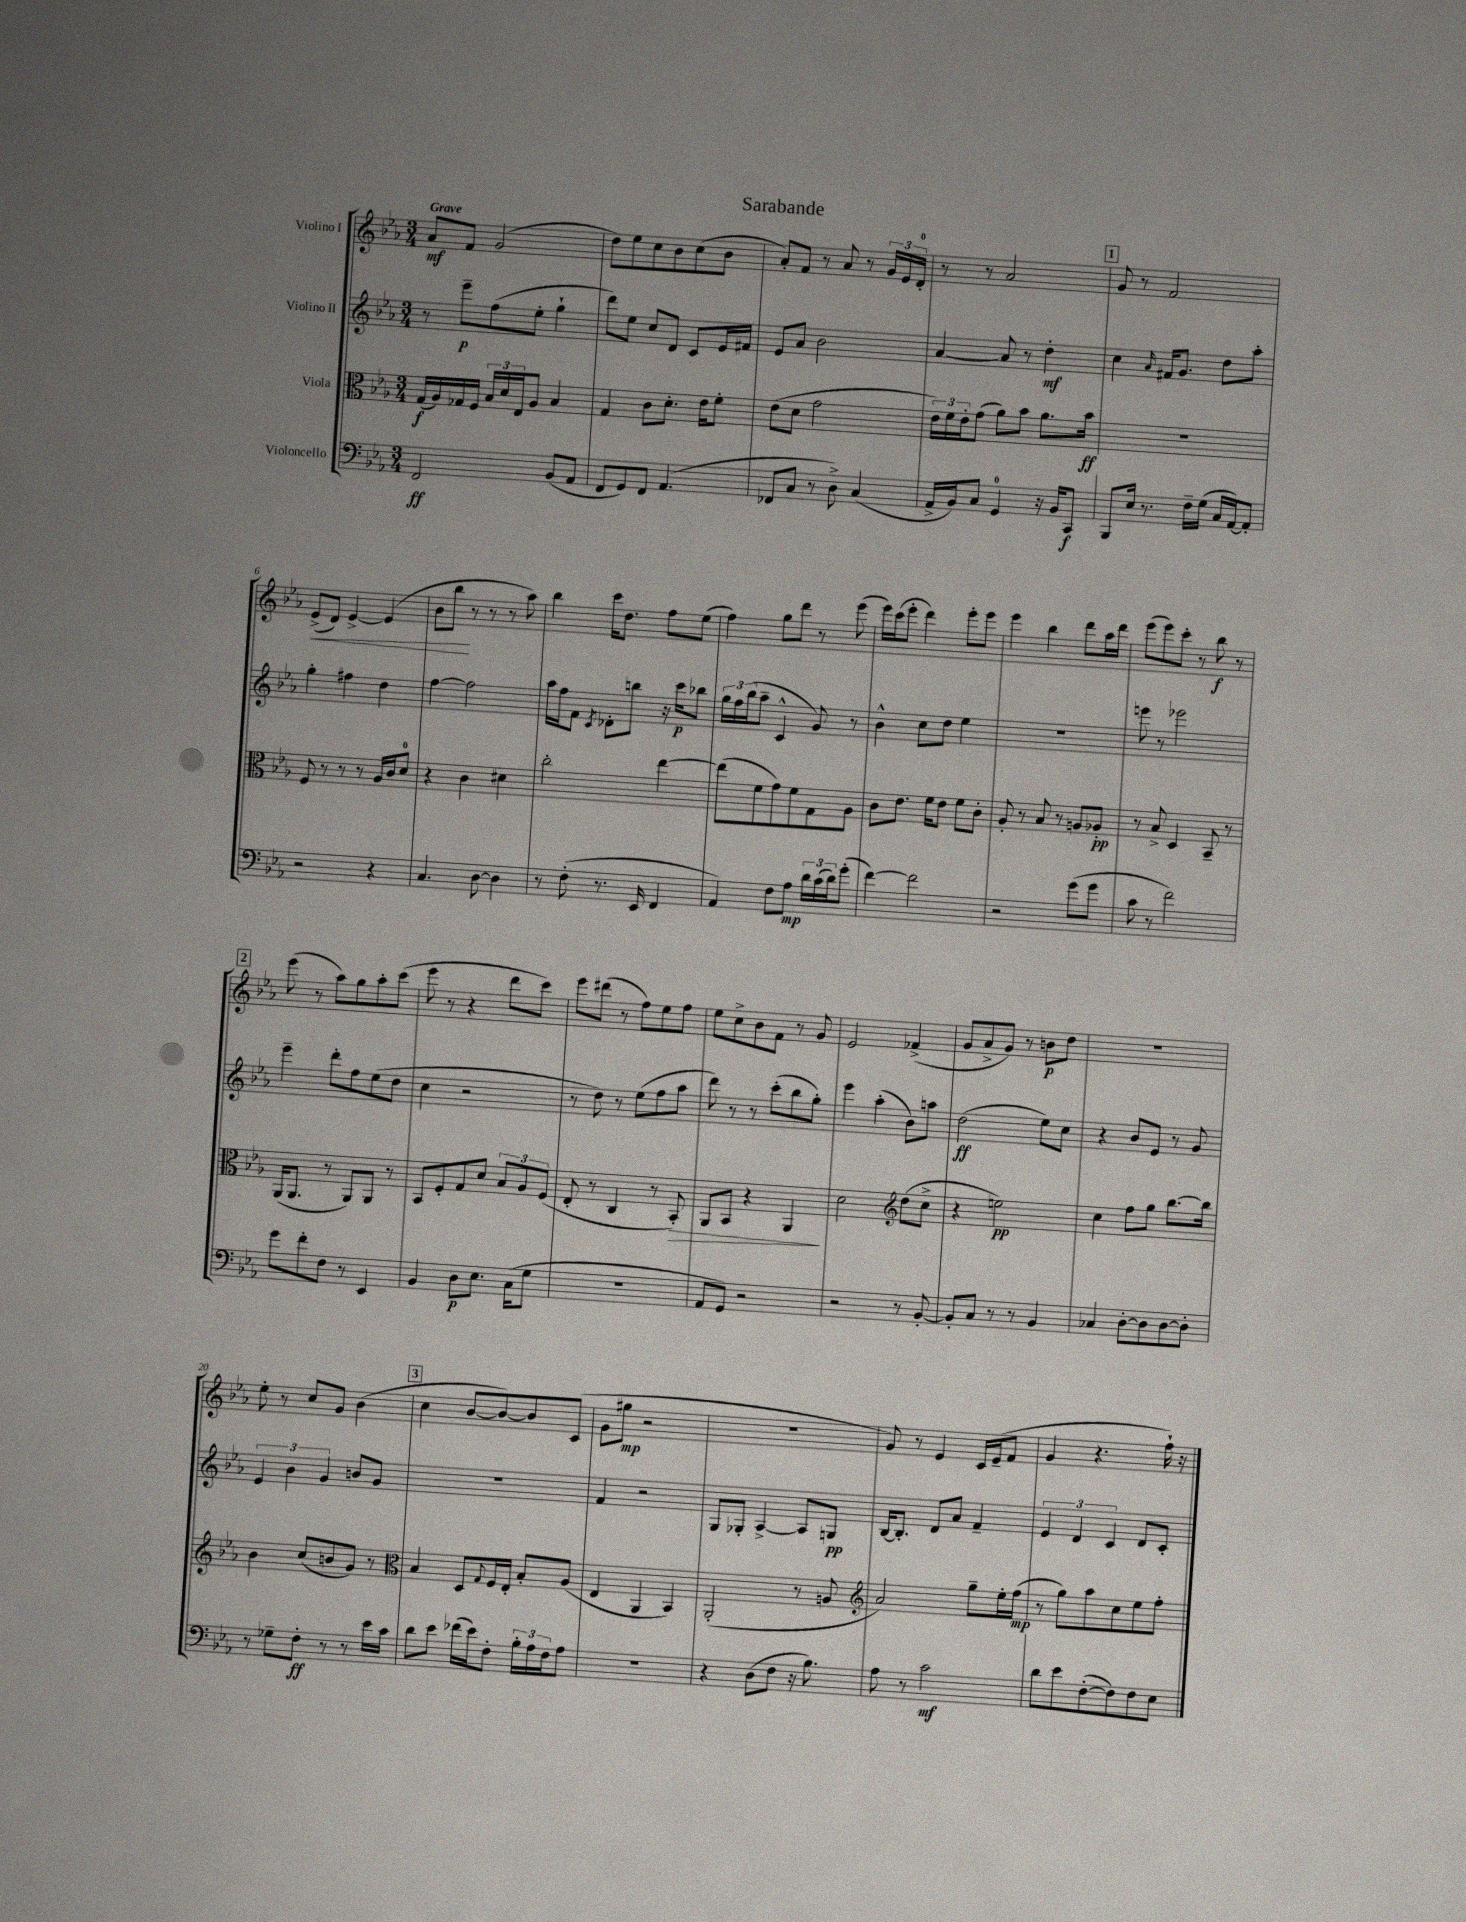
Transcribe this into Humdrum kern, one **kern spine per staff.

**kern	**kern	**kern	**kern
*staff4	*staff3	*staff2	*staff1
*clefF4	*clefC3	*clefG2	*clefG2
*k[b-e-a-]	*k[b-e-a-]	*k[b-e-a-]	*k[b-e-a-]
*M3/4	*M3/4	*M3/4	*M3/4
2FF	(16G	8r	8a-
.	16A-)	.	.
.	16G-	8eee-~	8f
.	16F	.	.
.	24B-	(8ff	(2g
.	24d	.	.
.	24E-	.	.
.	8A-	8ee-'	.
(8BB-	4B-	4gg`	.
8AA-	.	.	.
=	=	=	=
8FF	4G	8ddd)	8dd)
8GG)	.	8ee-	8ee-
8FF	8c	8cc	8cc
(4.AA-	8.d'	8d	8b-
.	.	8c	(8cc
.	16e-	.	.
.	8f'	16e-	8b-
.	.	16f#	.
=	=	=	=
8FF-	(8e-	8e-	8a-')
8C	8d	8a-	8f
8r	2g	2b-	8r
8D^)	.	.	8a-
(4C	.	.	8r
.	.	.	24g
.	.	.	24e-
.	.	.	24d'
=	=	=	=
16AA-^	24e-)	[4a-	8r
.	24f	.	.
16BB-)	.	.	.
.	24e-'	.	.
8C	(8g	.	8r
4GG	8a-)	8a-]	2a-
.	8b-	8r	.
16r	8.a-	4dd'	.
16BB-	.	.	.
8CC	.	.	.
.	16b-	.	.
=	=	=	=
8BBB-	2.r	4cc	8g
16E-	.	.	8r
8.r	.	.	.
.	.	16qqa-	.
.	.	16f#	2f
.	.	8.g	.
16F~	.	.	.
(16G	.	.	.
16C	.	8dd	.
[16AA-)	.	.	.
8AA-']	.	8aa-'	.
=	=	=	=
2r	8F	4gg'	(8e-^
.	8r	.	8d)
.	8r	4ff#	[4e-^
.	8r	.	.
4r	16A-	4dd	(4e-]
.	16c	.	.
.	8d	.	.
=	=	=	=
4.C	4r	[4ff	8b-
.	.	.	8bb-
.	4c	2ff]	8r
[8D	.	.	8r
4D]	4d#	.	8r
.	.	.	8aa-)
=	=	=	=
8r	2cc'	16aa-	4bb-
.	.	16ff	.
(8F'	.	8f	.
.	.	8qc	.
8.r	.	8d-'	16ccc
.	.	.	8.dd
.	.	8bb	.
16EE-	.	.	.
4FF	[4ee-	16r	8ff
.	.	16ccc	.
.	.	8bb-	(8ee-
=	=	=	=
4AA-)	(8ee-]	24gg	4ff)
.	.	24ff	.
.	.	(24bb-	.
.	8f	8aa-~	.
8F	8g)	4c^^	8gg
8A-	8f	.	8ddd
24d	8G	8g)	8r
(24c	.	.	.
24d)	.	.	.
(8g'	8A-	8r	(8eee-
=	=	=	=
[4f)	8c	4b-^^	16eee-)
.	.	.	(16ccc
.	8.e-	.	8eee-'
2f]	.	8cc	4ddd)
.	16f	.	.
.	8e-	8dd	.
.	8f	4ee-	8eee-'
.	8c'	.	8eee-
=	=	=	=
2r	8A-'	2.r	4eee-
.	8r	.	.
.	8B-	.	4bb-
.	8r	.	.
(8g	8A	.	8ddd
8g	8A-'	.	16aa-
.	.	.	16ddd
=	=	=	=
8c	8r	8eee	(8eee-
8r	8B-^	8r	8eee-)
2f)	4D	2eee-	8ccc'
.	.	.	8r
.	8BB-~	.	8bb-
.	8r	.	8r
=	=	=	=
8g	(16AA-	4eee-~	(8eee-
.	8.AA-	.	.
8f'	.	.	8r
8F	8r	8ddd'	8aa-)
8r	8AA-)	8ff	8gg
4EE-	8AA-	(8ee-	8aa-'
.	8r	8dd	(8ccc
=	=	=	=
4BB-	8BB-	4cc	8eee-
.	8F'	.	8r
8D	8G	2r	4r
8.E-	8d	.	.
.	12B-	.	8ddd
(16C	.	.	.
.	12A-	.	.
8G	.	.	8ccc)
.	(12F	.	.
=	=	=	=
2.r	8E-'	8r	8eee-
.	8r	8dd)	(8ddd#
.	4C	8r	8r
.	.	(8ee-	8ff)
.	8r	8ff	8ee-
.	8BB-')	8aa-	8ff
=	=	=	=
8AA-	8AA-	8ddd)	8ee-
8GG)	8BB-	8r	8cc^
2r	4r	8r	8b-
.	.	(8ccc'	8f
.	4AA-	8bb-	8r
.	.	8gg')	8g
=	=	=	=
2r	2d	4eee-	2e-
.	.	(4aa-'	.
*	*clefG2	*	*
8r	(8dd	8b-)	(4f-^
[8BB-'	8cc^	8aa	.
=	=	=	=
8BB-']	4r	(2dd	8g
8C	.	.	8a-^
8r	2ee)	.	8g)
8r	.	.	8r
4BB-	.	8ee-)	8b
.	.	8cc	8dd
=	=	=	=
4C-	4cc	4r	2.r
[8D'	8ff	8b-	.
8D]	8gg	8e-	.
[8D	[8.bb-	8r	.
8D']	.	8g	.
.	16bb-]	.	.
=	=	=	=
8r	4b-	6e-	8ee-'
8G-~	.	.	8r
.	.	6b-	.
8F'	(8cc	.	8cc
.	.	6g	.
8r	8b	.	8g
8r	8g)	8b	(4b-
16e-	8r	8g	.
16c	.	.	.
=	=	=	=
*	*clefC3	*	*
8d	4B-	2.r	4cc
8e-	.	.	.
(16f-	8D	.	[8b-
16e-)	.	.	.
.	8qqG	.	.
8F'	16F	.	8b-_)
.	16E-'	.	.
24B-'	8B-'	.	8b-]
24A-	.	.	.
24F	.	.	.
8A-	(8A-	.	(8c
=	=	=	=
2.r	4E-	4f	8g
.	.	.	8gg#
.	4AA-	2r	2r
.	4BB-)	.	.
=	=	=	=
4r	(2AA-'	8G	2.r
.	.	8G-'	.
(8D	.	[4A-^	.
8F	.	.	.
16r	8r	8A-]	.
8.B-)	.	.	.
.	8A	8G	.
=	=	=	=
*	*clefG2	*	*
8A-	2a-)	[16B-	8g)
.	.	8.B-']	.
8r	.	.	8r
2c	.	8d	4e-
.	.	8a-	.
.	8gg~	4f~	16c
.	.	.	(16e-~
.	16ee-'	.	8f
.	(16ff	.	.
=	=	=	=
8d	8r	6e-	4g
8e-	8gg)	.	.
.	.	6d	.
([8F'	8aa-	.	4.r
.	.	6c	.
8F])	8cc	.	.
8F	8ee-	8d	.
8E-	8ff'	8c'	16ff`)
.	.	.	16r
==	==	==	==
*-	*-	*-	*-
